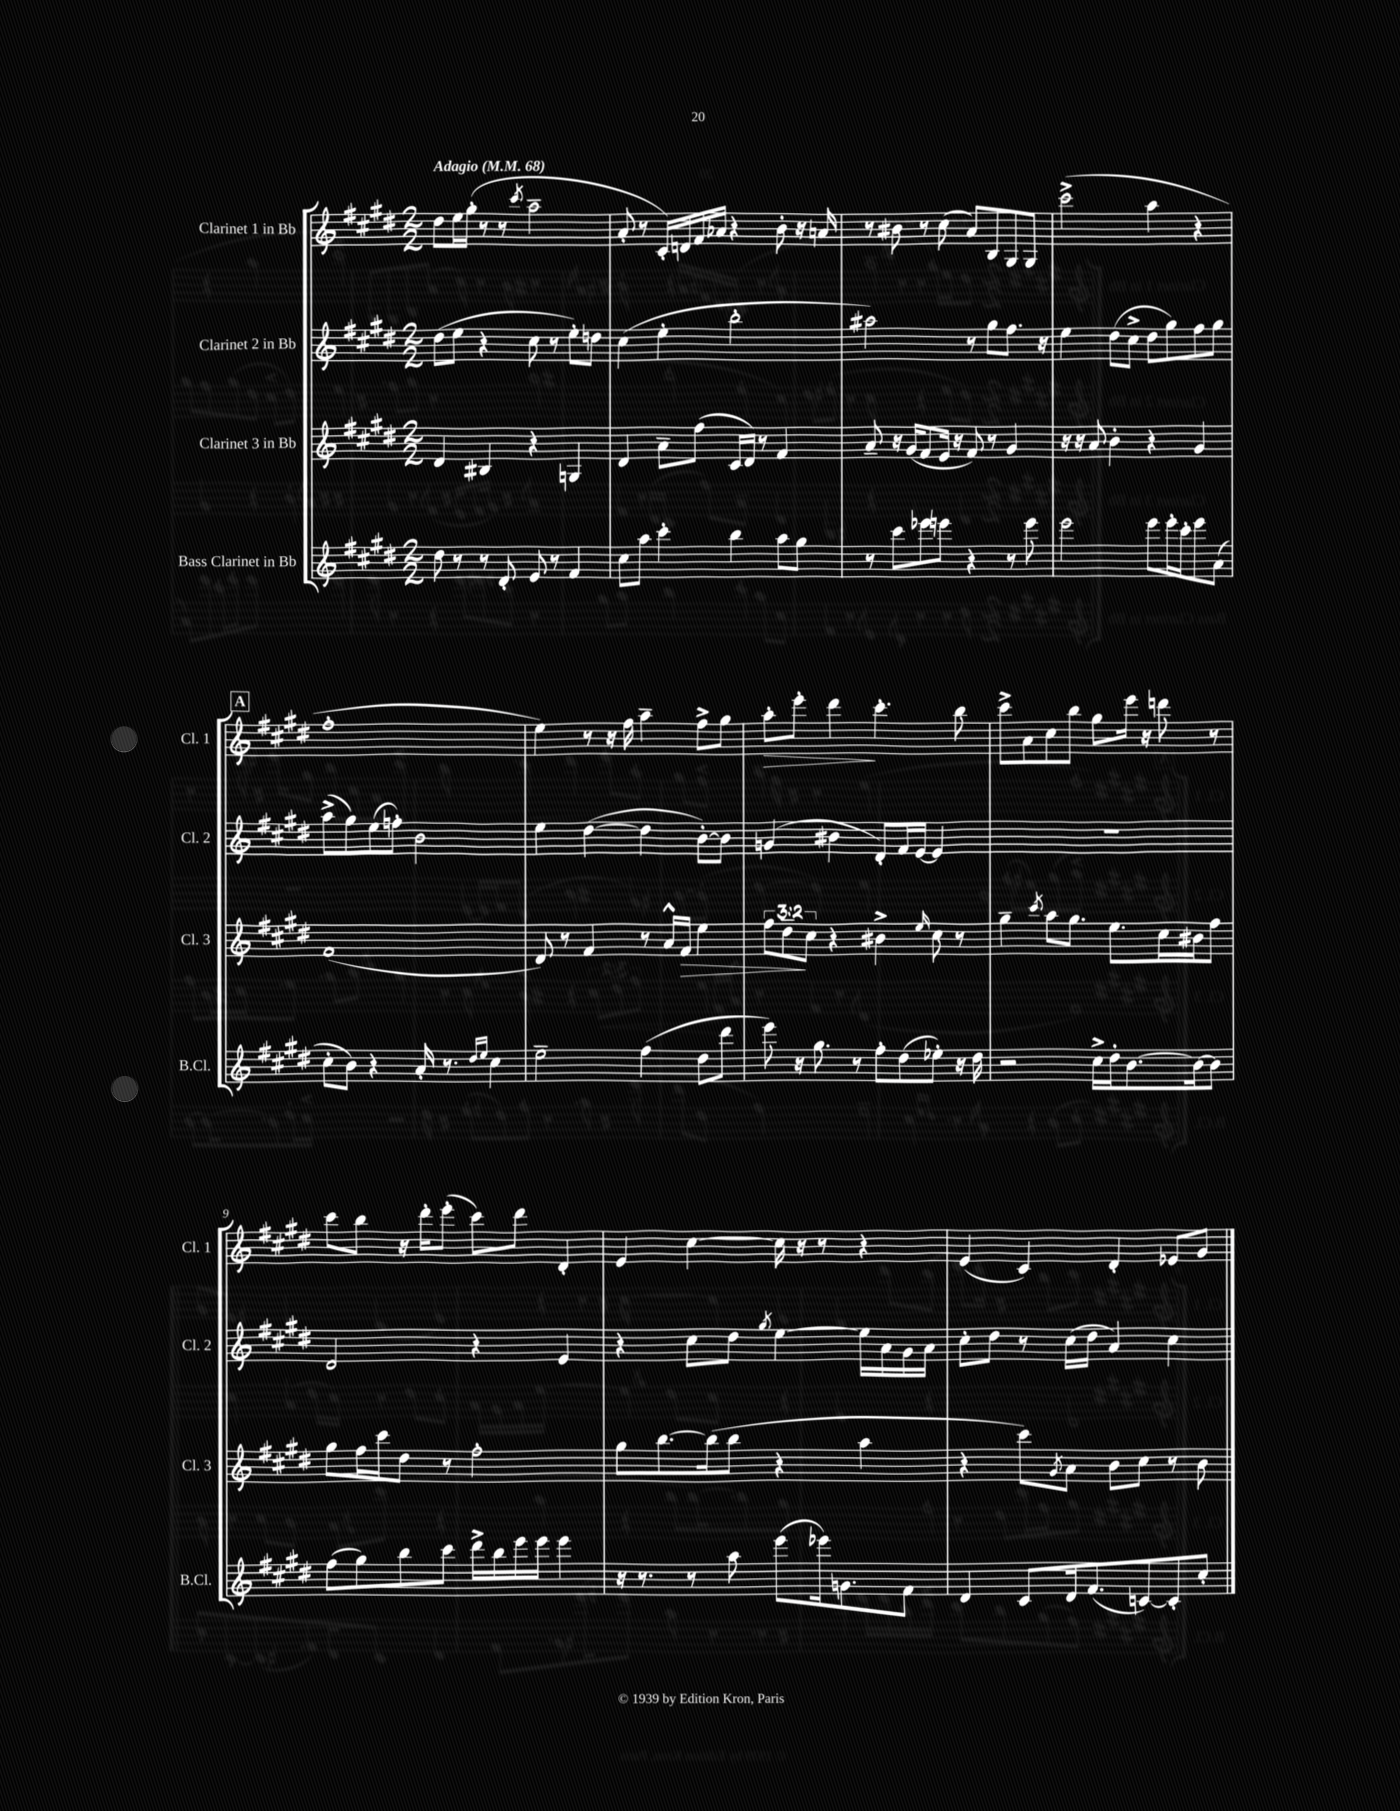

**kern	**kern	**dynam	**kern	**kern	**dynam
*part4	*part3	*part3	*part2	*part1	*part1
*staff4	*staff3	*staff3	*staff2	*staff1	*staff1
*I"Bass Clarinet in Bb	*I"Clarinet 3 in Bb	*	*I"Clarinet 2 in Bb	*I"Clarinet 1 in Bb	*
*I'B.Cl.	*I'Cl. 3	*	*I'Cl. 2	*I'Cl. 1	*
*clefG2	*clefG2	*	*clefG2	*clefG2	*
*k[f#c#g#d#]	*k[f#c#g#d#]	*	*k[f#c#g#d#]	*k[f#c#g#d#]	*
*M2/2	*M2/2	*	*M2/2	*M2/2	*
*MM68	*MM68	*	*MM68	*MM68	*
=1	=1	=1	=1	=1	=1
!	!	!	!	!LO:TX:a:B:t=Adagio	!
8dd#\	4d#/	.	(8dd#\L	8dd#\L	.
8r	.	.	8ee\J	16ee\L	.
.	.	.	.	(16gg#'\JJ	.
8r	4B#X/	.	4r	8r	.
8d#'/	.	.	.	8r	.
.	.	.	.	8qccc#/	.
8e/	4r	.	8cc#\	2aa~\	.
8r	.	.	8r	.	.
4f#/	4Gn/	.	8ee'\L)	.	.
.	.	.	8ddn\J	.	.
=2	=2	=2	=2	=2	=2
8cc#\L	4d#/	.	(4cc#\	8a'/	.
8aa\J	.	.	.	8r	.
4ccc#'\	8a~\L	.	4ee'\	16c#'/LL)	.
.	.	.	.	16dn/	.
.	(8ff#\J	.	.	16f#/	.
.	.	.	.	16a-X/JJ	.
4bb\	16c#/LL	.	2bb'\	4r	.
.	16d#/JJ)	.	.	.	.
.	8r	.	.	.	.
8aa\L	4f#/	.	.	8b'\	.
8gg#\J	.	.	.	16r	.
.	.	.	.	16an/	.
=3	=3	=3	=3	=3	=3
8r	8a~/	.	2aa#X\)	8r	.
8ccc#\L	16r	.	.	8b#X\	.
.	(16g#/KL	.	.	.	.
8eee-X\	8f#/	.	.	8r	.
8eeen\J	16e/Jk	.	.	(8cc#\	.
.	16r	.	.	.	.
4r	8f#/)	.	8r	8a/L)	.
.	8r	.	8gg#\L	8B/	.
8r	4g#/	.	8.ff#\J	8G#/	.
8eee\	.	.	.	8G#/J	.
.	.	.	16r	.	.
=4	=4	=4	=4	=4	=4
2eee\	16r	.	4ee\	(2ccc#^\	.
.	16r	.	.	.	.
.	8a/	.	.	.	.
.	4b'\	.	(8dd#\L	.	.
.	.	.	8cc#^\J	.	.
8eee\L	4r	.	8dd#\L	4aa\	.
16eee'\L	.	.	8gg#\)	.	.
16ccc#'\J	.	.	.	.	.
8eee\	4g#/	.	8ff#\	4r	.
(8a\J	.	.	8gg#\J	.	.
!!LO:LB:g=z
!!LO:REH:place=s1:t=A
=5	=5	=5	=5	=5	=5
8cc#'\L	(1f#	.	(8aa^\L	1ff#'	.
8b\J)	.	.	8gg#\)	.	.
4r	.	.	(8ee\	.	.
.	.	.	8ffn'\J)	.	.
16a'/	.	.	2b\	.	.
8.r	.	.	.	.	.
16qqdd#/LL	.	.	.	.	.
16qqee/JJ	.	.	.	.	.
4cc#\	.	.	.	.	.
=6	=6	=6	=6	=6	=6
2ee~\	8d#/)	.	4ee\	4ee\)	.
.	8r	.	.	.	.
.	4f#/	.	([4dd#\	8r	.
.	.	.	.	16r	.
.	.	.	.	16ff#\	.
(4ff#\	8r	.	4dd#\]	4aa~\	.
.	16a^^/LL	.	.	.	.
!	!	!LO:HP:b	!	!	!
.	16f#/JJ	>	.	.	.
8dd#\L	4ee\	.	[8b'\L)	8ff#^\L	.
8ddd#\J	.	.	8b\J]	8gg#\J	.
=7	=7	=7	=7	=7	=7
!	!	!	!	!	!LO:HP:b
8eee\)	12ff#\L	.	(4gn/	8aa'\L	>
.	12dd#~\	.	.	.	.
16r	.	.	.	8eee'\J	.
.	12cc#\J	]	.	.	.
8.gg#\	.	.	.	.	.
.	4r	.	4b#X\	4ddd#\	.
8r	.	.	.	.	.
8ff#'\L	4b#X^\	.	8d#'/L)	4.ccc#'\	]
(8dd#\	.	.	16f#/L	.	.
.	.	.	[16e/JJ	.	.
.	16qqee/	.	.	.	.
8ee-X'\J)	8cc#\	.	4e/]	.	.
16r	8r	.	.	8bb\	.
16dd#\	.	.	.	.	.
=8	=8	=8	=8	=8	=8
2r	4gg#~\	.	1r	8ccc#^\L	.
.	.	.	.	8a\	.
.	8qccc#/	.	.	.	.
.	8aa\L	.	.	8cc#\	.
.	8.gg#\J	.	.	8bb\J	.
16cc#^\LL	.	.	.	8gg#\L	.
16dd#'\J	8.ee\L	.	.	.	.
[8.b\	.	.	.	16eee\Jk	.
.	.	.	.	16r	.
.	16cc#\L	.	.	8dddn\	.
16b\k_	16b#X\J	.	.	.	.
8b\J]	8ff#\J	.	.	8r	.
!!LO:LB:g=z
=9	=9	=9	=9	=9	=9
(8ff#\L	8gg#\L	.	2d#/	8ccc#\L	.
8gg#\)	16ff#\L	.	.	8bb\J	.
.	16ccc#\J	.	.	.	.
8bb\	8dd#\J	.	.	16r	.
.	.	.	.	16ddd#'\KL	.
8ccc#\J	8r	.	.	(8eee'\J	.
16ddd#^\LL	2ff#'\	.	4r	8ccc#\L)	.
16bb\	.	.	.	.	.
16eee\	.	.	.	8ddd#\J	.
16eee\JJ	.	.	.	.	.
4eee\	.	.	4e/	4d#'/	.
=10	=10	=10	=10	=10	=10
16r	8gg#\L	.	4r	4e/	.
8.r	.	.	.	.	.
.	[8.bb\	.	.	.	.
8r	.	.	8cc#\L	[4cc#\	.
.	(16bb\k]	.	.	.	.
8aa\	8bb\J	.	8dd#\J	.	.
.	.	.	8qgg#/	.	.
(8eee\L	4r	.	[4ee\	16cc#\]	.
.	.	.	.	16r	.
16eee-X\k)	.	.	.	8r	.
8.gn\	.	.	.	.	.
.	4aa\	.	16ee\LL]	4r	.
.	.	.	16a\	.	.
8f#\J	.	.	16g#\	.	.
.	.	.	16a\JJ	.	.
=11	=11	=11	=11	=11	=11
4d#/	4r	.	8cc#'\L	(4e/	.
.	.	.	8dd#\J	.	.
8c#/L	8ccc#\L)	.	8r	4c#/)	.
.	8qg#/	.	.	.	.
16d#/k	8a\J	.	(16cc#\LL	.	.
(8.f#/	.	.	16dd#\JJ	.	.
.	8b\L	.	4a/)	4d#'/	.
[8cn/)	8cc#\J	.	.	.	.
8c'/]	8r	.	4cc#\	8e-X/L	.
8cc#'/J	8b\	.	.	8g#/J	.
==	==	==	==	==	==
*-	*-	*-	*-	*-	*-
